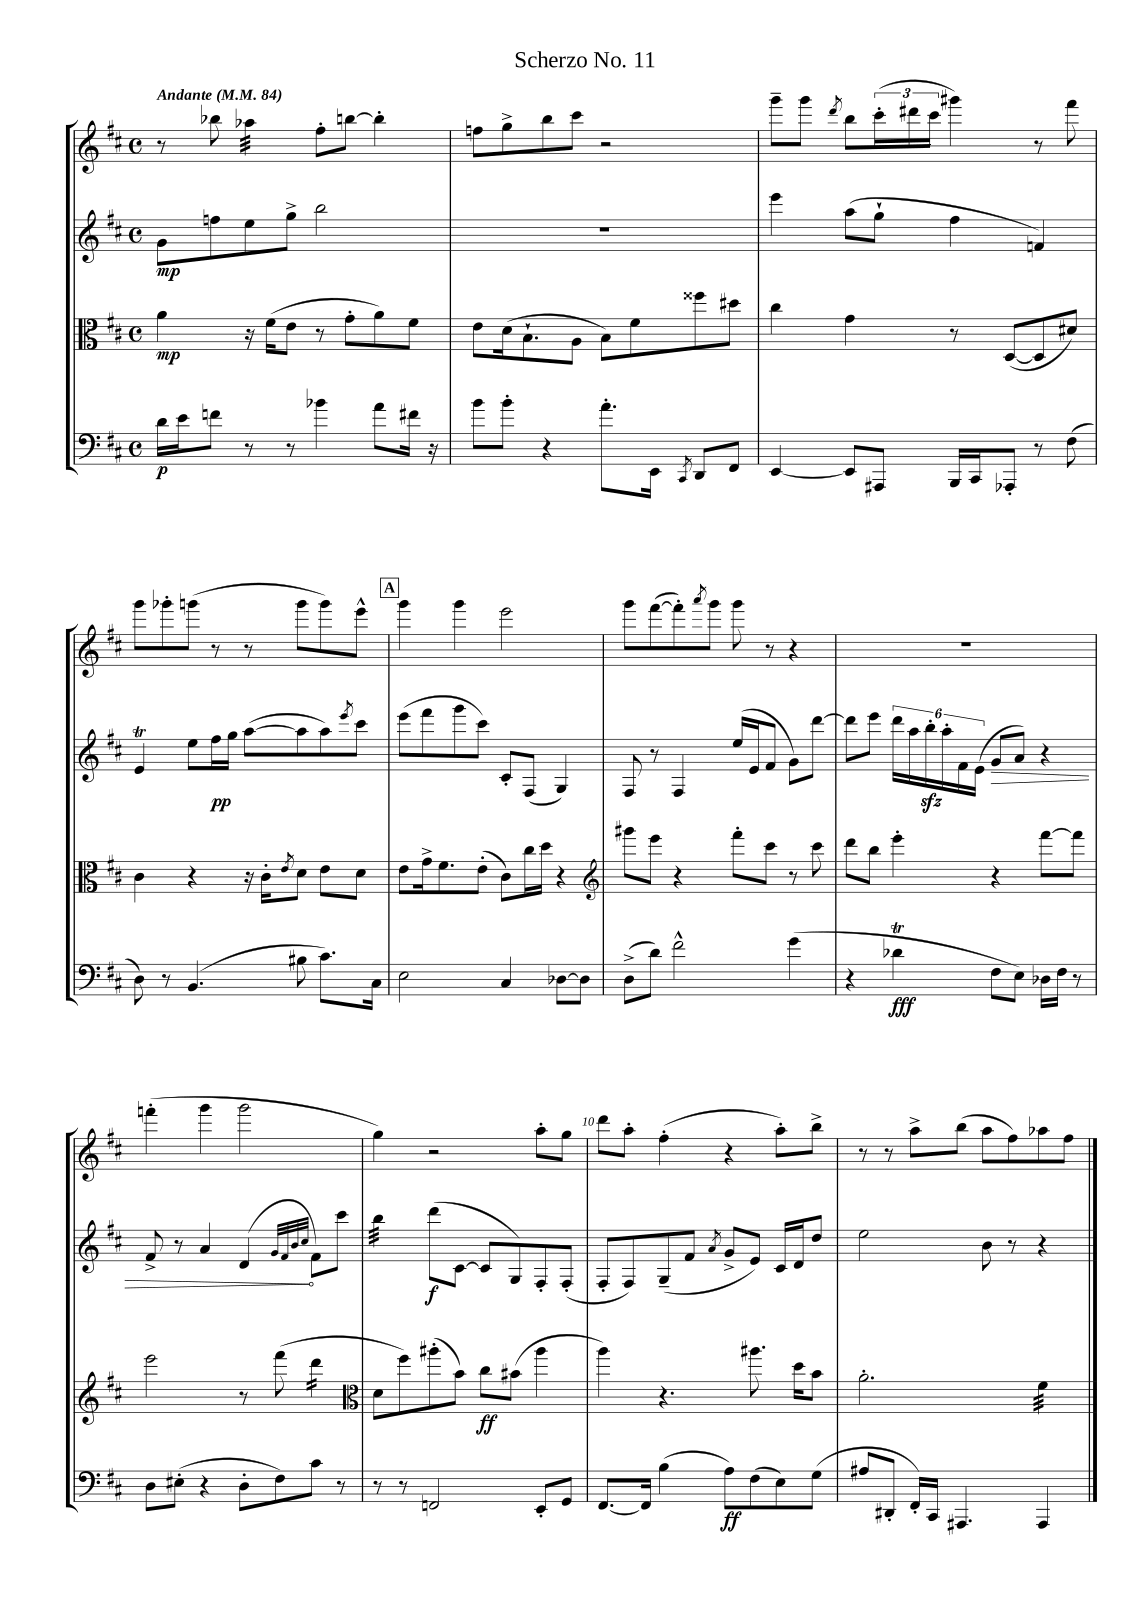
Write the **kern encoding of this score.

**kern	**kern	**kern	**kern
*staff4	*staff3	*staff2	*staff1
*clefF4	*clefC3	*clefG2	*clefG2
*k[f#c#]	*k[f#c#]	*k[f#c#]	*k[f#c#]
*M4/4	*M4/4	*M4/4	*M4/4
*met(c)	*met(c)	*met(c)	*met(c)
*MM84	*MM84	*MM84	*MM84
16d\LL	4a\	8g\L	8r
16e\J	.	.	.
8f\J	.	8ff\	8bb-\
8r	16r	8ee\	4aa-\
.	(16f#\LK	.	.
8r	8e\J	8gg^\J	.
4b-\	8r	2bb\	8ff#'\L
.	8g'\L	.	[8bb\J
8a\L	8a\)	.	4bb'\]
16f#\Jk	8f#\J	.	.
16r	.	.	.
=	=	=	=
8b\L	8e\L	1r	8ff\L
8b'\J	(16d\k	.	8gg^\
.	8.B`\	.	.
4r	.	.	8bb\
.	8A\J	.	8ccc#\J
8.a'\L	8B\L)	.	2r
.	8f#\	.	.
16EE\Jk	.	.	.
8qCC#/	.	.	.
8DD/L	8ff##\	.	.
8FF#/J	8dd#\J	.	.
=	=	=	=
[4EE/	4cc#\	4eee\	8ggg~\L
.	.	.	8ggg\J
.	.	.	8qddd/
8EE/]L	4g\	(8aa\L	8bb\L
8AAA#/J	.	8gg`\J	(24ccc#'\L
.	.	.	24ddd#\
.	.	.	24ccc#\JJ
16BBB/LL	8r	4ff#\	4ggg#\)
16CC#/J	.	.	.
8AAA-'/J	([8D/L	.	.
8r	8D/]	4f/)	8r
(8F#\	8d#/J)	.	8fff#\
=	=	=	=
8D\)	4c#\	4e/	8ggg\L
8r	.	.	8ggg-'\
(4.BB/	4r	8ee\L	(8ggg\J
.	.	16ff#\L	8r
.	.	16gg\JJ	.
.	16r	([8aa\L	8r
.	16c#'\LK	.	.
.	8qe/	.	.
8B#\	8d\J	8aa\]	8ggg\L
8.c#\L)	8e\L	8aa\)	8ggg\)
.	.	8qeee/	.
.	8d\J	8ccc#\J	8eee^^\J
16C#\Jk	.	.	.
=	=	=	=
2E\	8e\L	(8eee\L	4ggg\
.	16g^\k	8fff#\	.
.	8.f#\	.	.
.	.	8ggg\	4ggg\
.	(8e'\J	8ccc#\J)	.
4C#/	8c#\L)	8c#'/L	2eee\
.	16cc#\L	(8F#/J	.
.	16dd\JJ	.	.
[8D-\L	4r	4G/)	.
8D-\]J	.	.	.
=	=	=	=
*	*clefG2	*	*
(8D^\L	8ggg#\L	8F#/	8ggg\L
8d\J)	8eee\J	8r	([8fff#\
2f#^^\	4r	4F#/	8fff#'\])
.	.	.	8qaaa/
.	.	.	8ggg\J
.	8fff#'\L	(16ee/LL	8ggg\
.	.	16e/J	.
.	8ccc#\J	8f#/J	8r
(4g\	8r	8g\L)	4r
.	8ccc#\	[8ddd\J	.
=	=	=	=
4r	8ddd\L	8ddd\]L	1r
.	8bb\J	8eee\J	.
4d-\	4eee'\	24ddd\LL	.
.	.	24aa\	.
.	.	24bb'\	.
.	.	24aa'\	.
.	.	24f#\	.
.	.	(24e\JJ	.
8F#\L	4r	8g/L	.
8E\J)	.	8a/J)	.
16D-\LL	[8fff#\L	4r	.
16F#\JJ	.	.	.
8r	8fff#\]J	.	.
=	=	=	=
8D\L	2eee\	8f#^/	(4fff'\
(8E#'\J	.	8r	.
4r	.	4a/	4ggg\
8D'\L	8r	(4d/	2ggg\
8F#\)	(8fff#\	.	.
.	.	32qqg/LLL	.
.	.	32qqf#/	.
.	.	32qqb/	.
.	.	32qqcc#/JJJ	.
8c#\J	4ddd\	8f#\L)	.
8r	.	8ccc#\J	.
=	=	=	=
*	*clefC3	*	*
8r	8d\L	4bb\	4gg\)
8r	8ff#\)	.	.
2FF/	(8aa#'\	(8ddd\L	2r
.	8b\J)	[8c#\J	.
.	8cc#\L	8c#/]L	.
.	(8b#\J	8G/)	.
8EE'/L	4aa#\	8F#'/	8aa'\L
8GG/J	.	(8F#'/J	8gg\J
=	=	=	=
[8.FF#/L	4aa\)	8F#'/L	8ddd\L
.	.	8F#/)	8aa'\J
16FF#/]Jk	.	.	.
(4B\	4.r	(8G~/	(4ff#'\
.	.	8f#/J	.
.	.	8qa/	.
8A\L)	.	8g^/L	4r
(8F#\	8.aa#\	8e/J)	.
8E\)	.	16c#/LL	8aa'\L)
.	16dd\LK	16d/J	.
(8G\J	8b\J	8dd/J	8bb^\J
=	=	=	=
8A#/L	2.a'\	2ee\	8r
8DD#'/J	.	.	8r
16FF#'/LL)	.	.	8aa^\L
16CC#/JJ	.	.	.
4.AAA#/	.	.	(8bb\J
.	.	8b\	8aa\L
.	.	8r	8ff#\)
4AAA#/	4f#\	4r	8aa-\
.	.	.	8ff#\J
==	==	==	==
*-	*-	*-	*-
